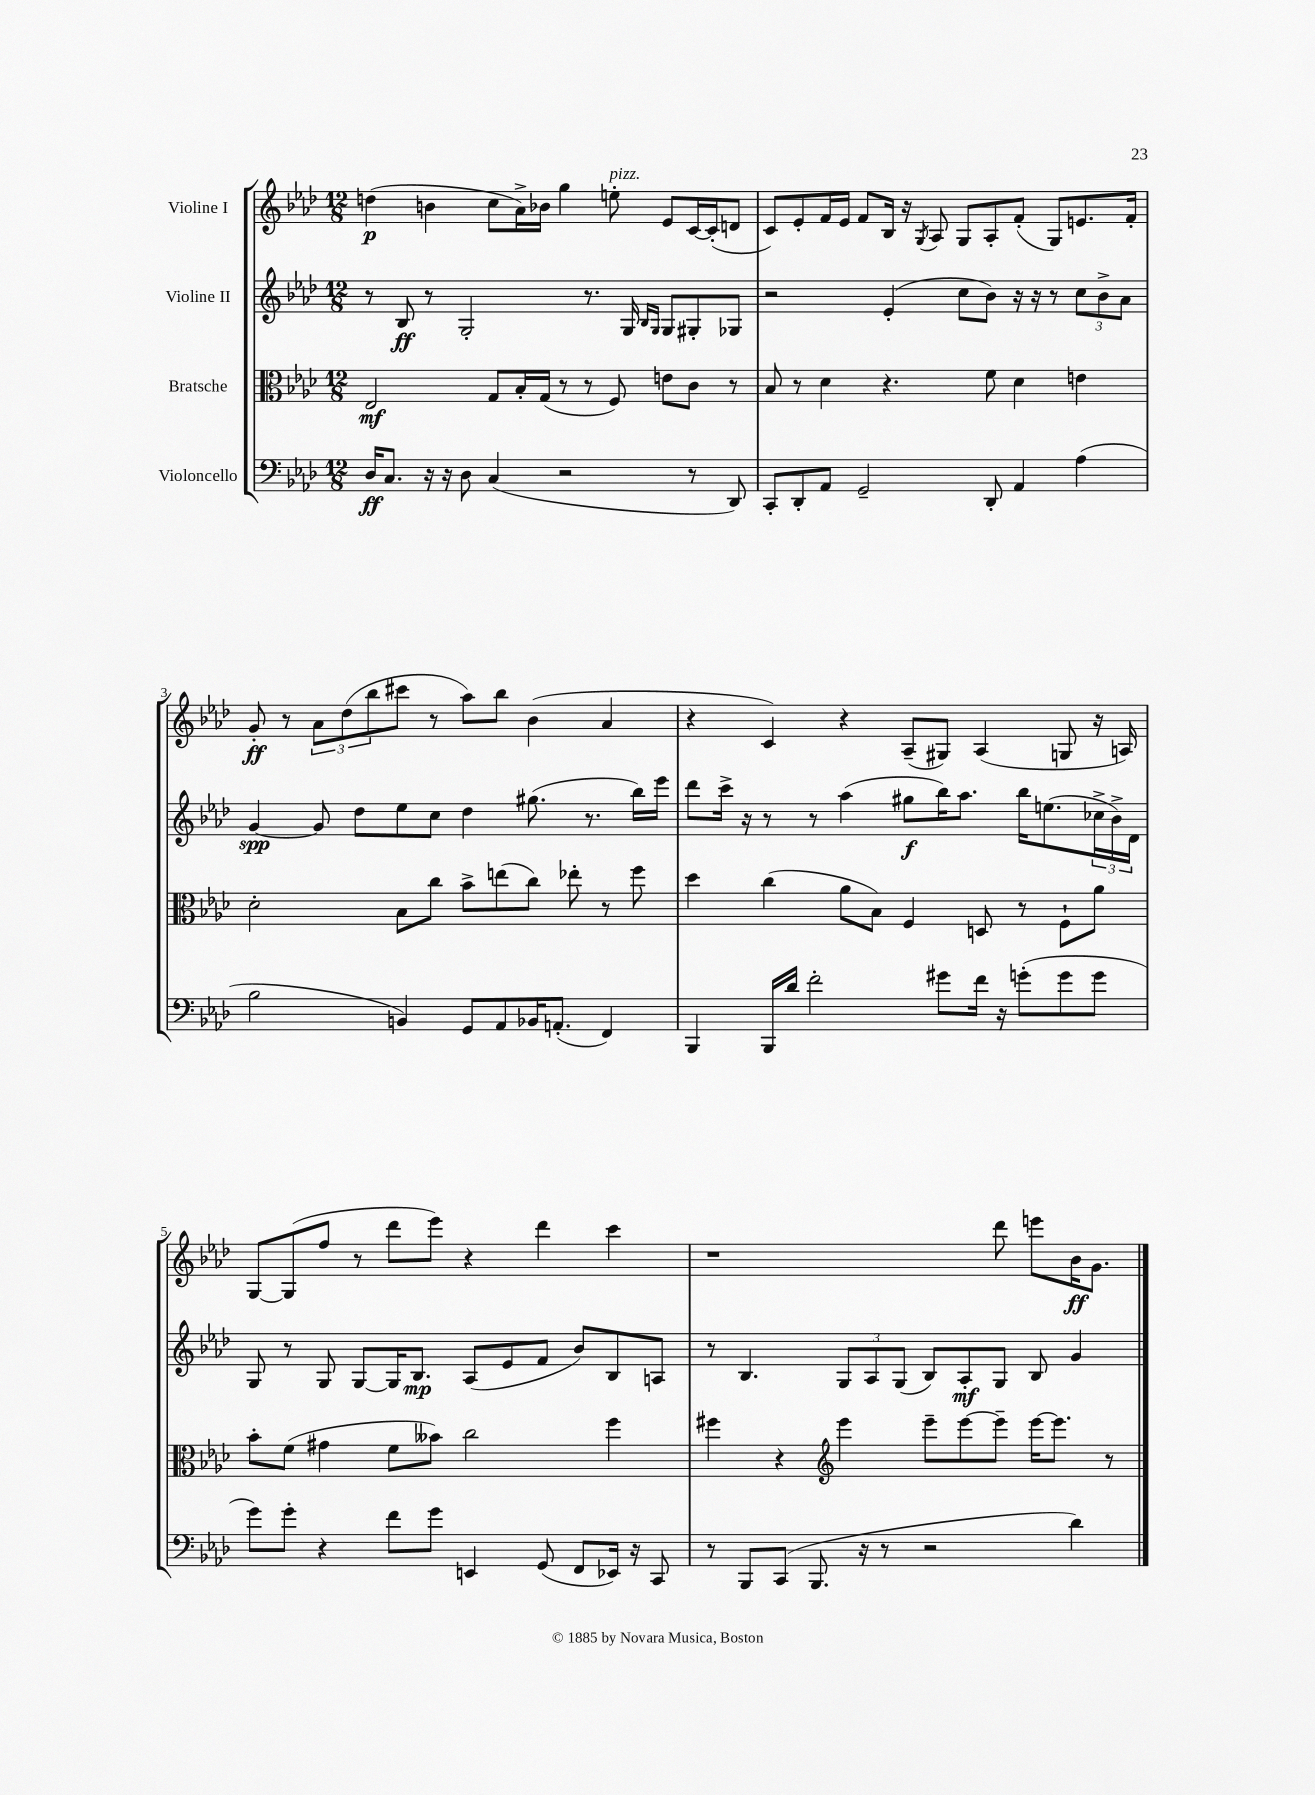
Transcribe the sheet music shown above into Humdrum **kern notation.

**kern	**kern	**kern	**kern
*staff4	*staff3	*staff2	*staff1
*clefF4	*clefC3	*clefG2	*clefG2
*k[b-e-a-d-]	*k[b-e-a-d-]	*k[b-e-a-d-]	*k[b-e-a-d-]
*M12/8	*M12/8	*M12/8	*M12/8
16D-/LK	2E-/	8r	(4dd\
8.C/J	.	.	.
.	.	8B-/	.
16r	.	8r	4b\
16r	.	.	.
8D-\	.	2G'/	.
(4C/	8G/L	.	8cc\L
.	16B-'/L	.	16a-^\L)
.	(16G/JJ	.	16b-\JJ
2r	8r	.	4gg\
.	8r	8.r	.
.	8F/)	.	8ee'\
.	.	16G/	.
.	.	16qqB-/LL	.
.	.	16qqG/JJ	.
.	8e\L	8G/L	8e-/L
8r	8c\J	8G#'/	[16c/L
.	.	.	(16c'/]J
8DD-/)	8r	8G-/J	8d/J
=	=	=	=
8CC'/L	8B-/	2r	8c/L)
8DD-'/	8r	.	8e-'/
8AA-/J	4d-\	.	16f/L
.	.	.	16e-/JJ
2GG~/	.	.	8f/L
.	4.r	(4e-'/	16B-/Jk
.	.	.	16r
.	.	.	8qG/
.	.	.	8A-/
.	.	8cc\L	8G/L
8DD-'/	8f\	8b-\J)	8A-'/
4AA-/	4d-\	16r	(8f'/J
.	.	16r	.
.	.	8r	8G/L)
(4A-\	4e\	12cc\L	8.e/
.	.	12b-^\	.
.	.	12a-\J	.
.	.	.	16f'/Jk
=	=	=	=
2B-\	2d-'\	[4g/	8g'/
.	.	.	8r
.	.	8g/]	12a-\L
.	.	.	(12dd-\
.	.	8dd-\L	.
.	.	.	12bb-\
4BB/)	8B-\L	8ee-\	8ccc#\J
.	8cc\J	8cc\J	8r
8GG/L	8b-^\L	4dd-\	8aa-\L)
8AA-/	(8ee\	.	8bb-\J
16BB-/K	8cc\J)	(8.gg#\	(4b-\
(8.AA'/J	.	.	.
.	8ee-'\	.	.
.	.	8.r	.
4FF/)	8r	.	4a-/
.	8ff\	16bb-\LL)	.
.	.	16eee-\JJ	.
=	=	=	=
4BBB-/	4dd-\	8ddd-\L	4r
.	.	16ccc^\Jk	.
.	.	16r	.
16BBB-/LL	(4cc\	8r	4c/)
16d-/JJ	.	.	.
2f'\	.	8r	.
.	8a-\L	(4aa-\	4r
.	8B-\J)	.	.
.	4F/	8gg#\L	(8A-~/L
8g#\L	.	16bb-\K)	8G#/J)
.	.	8.aa-\J	.
16f\Jk	8D/	.	(4A-/
16r	.	.	.
(8g'\L	8r	16bb-\LK	.
.	.	(8.ee\	.
8g\	8F`\L	.	8G/
8g\J	8a-\J	24cc-^\L	16r
.	.	24b-^\)	.
.	.	.	16A/)
.	.	24d-\JJ	.
=	=	=	=
8g\L)	8b-'\L	8G/	[8G/L
8g'\J	(8f\J	8r	(8G/]
4r	4g#\	8G/	8ff/J
.	.	[8G/L	8r
8f\L	8f\L	16G/]K	8ddd-\L
.	.	8.B-/J	.
8g\J	8b--\J)	.	8eee-\J)
4EE/	2cc\	(8A-/L	4r
.	.	8e-/	.
(8GG/	.	8f/J	4ddd-\
8FF/L	.	8b-/L)	.
16EE-/Jk)	4ff\	8B-/	4ccc\
16r	.	.	.
8CC/	.	8A/J	.
=	=	=	=
8r	4ff#\	8r	1r
8BBB-/L	.	4.B-/	.
(8CC/J	4r	.	.
8.BBB-/	.	.	.
*	*clefG2	*	*
.	4eee-\	12G/L	.
16r	.	.	.
.	.	12A-/	.
8r	.	.	.
.	.	(12G/J	.
2r	8eee-~\L	8B-/L)	.
.	[8eee-\	8A-'/	.
.	8eee-~\]J	8G/J	8ddd-\
.	[16eee-\LK	8B-/	8eee\L
.	8.eee-\]J	.	.
4d-\)	.	4g/	16b-\K
.	.	.	8.g\J
.	8r	.	.
==	==	==	==
*-	*-	*-	*-
